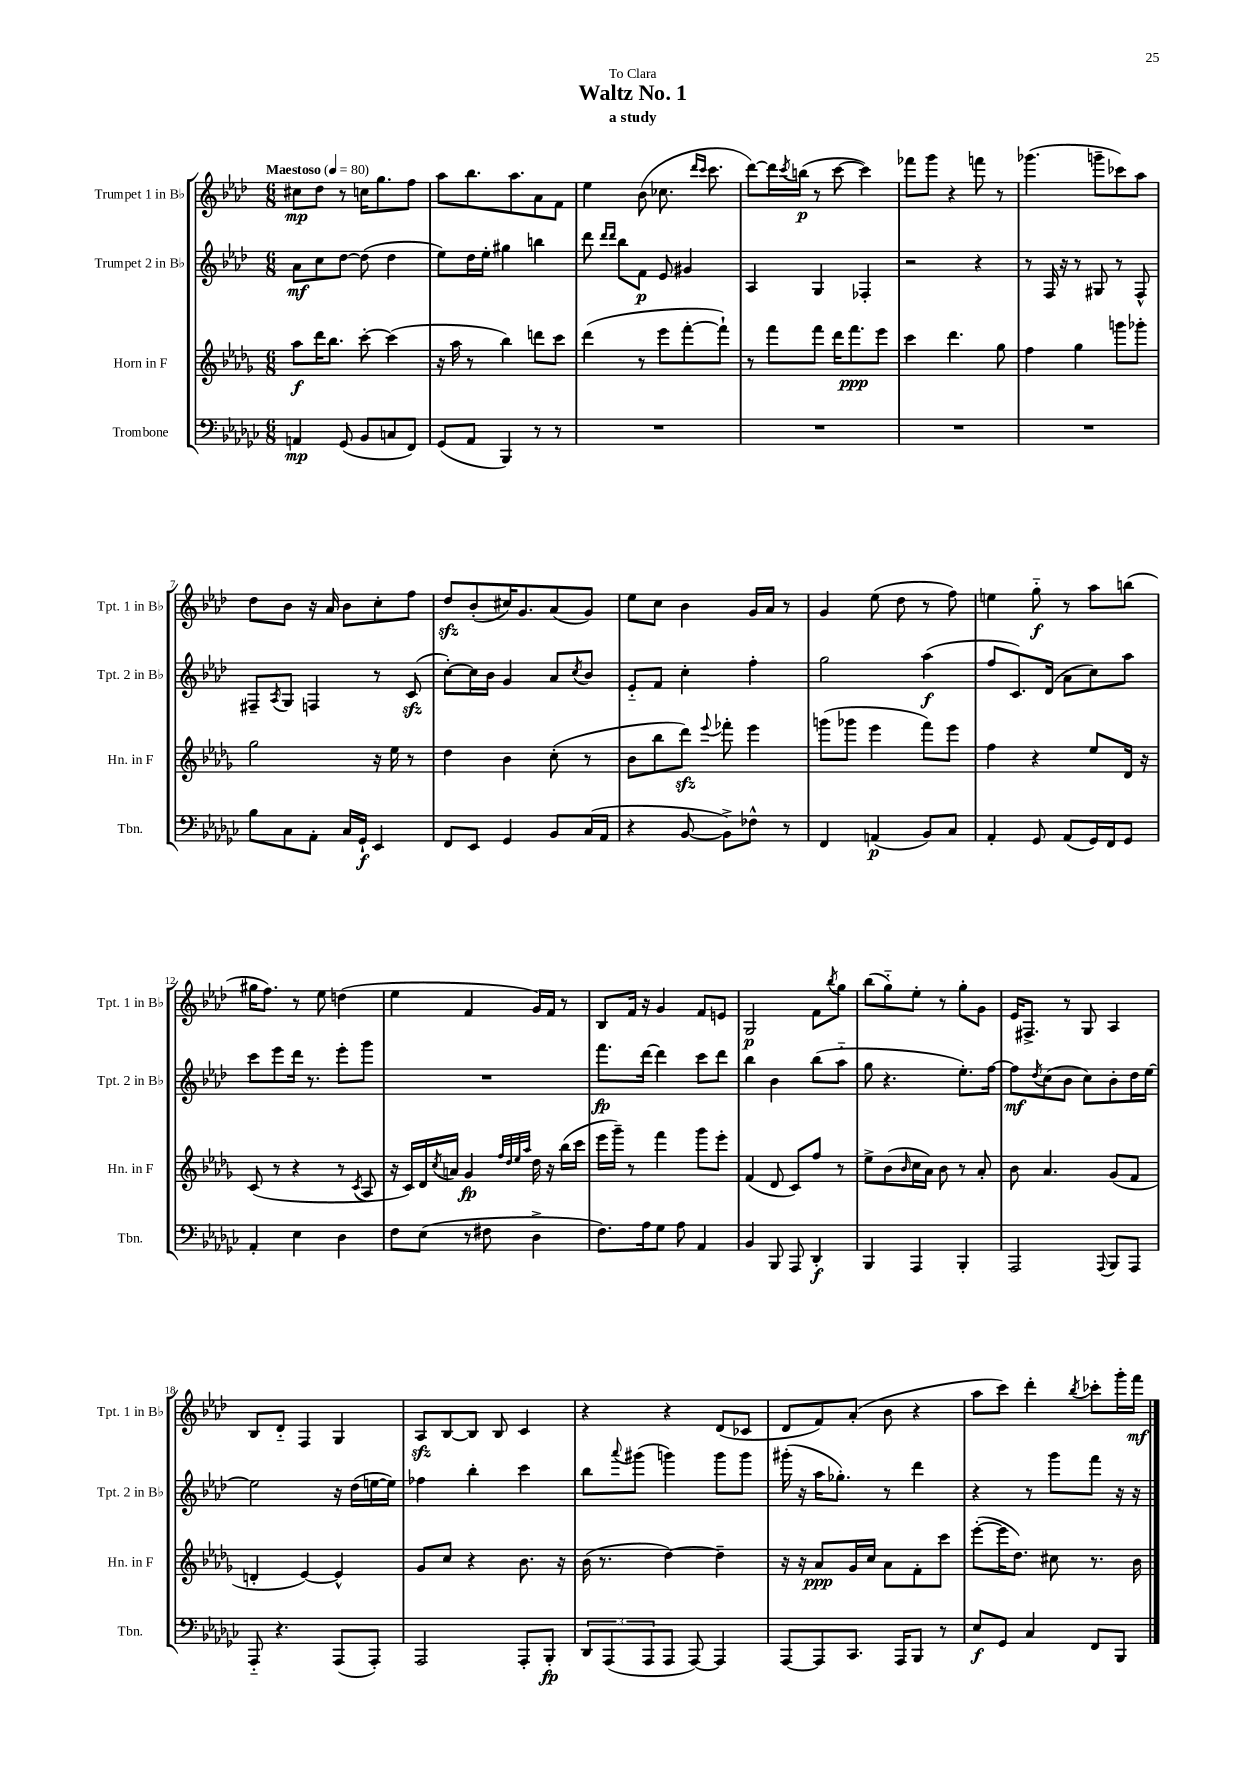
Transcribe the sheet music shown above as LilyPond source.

\header { title = "Waltz No. 1" subtitle = "a study" dedication = "To Clara" }
<<
\new StaffGroup <<
\new Staff = "s0" \with { instrumentName = "Trumpet 1 in Bb" shortInstrumentName = "Tpt. 1 in Bb" } {
    \clef treble \key aes \major \numericTimeSignature \time 6/8 \tempo "Maestoso" 4 = 80
    cis''8\mp des''8 r8 c''16 g''8. f''8 |
    aes''8 bes''8. aes''8. aes'8 f'8 |
    ees''4 bes'8( ces''8. \grace { des'''16 c'''16 } c'''8. |
    des'''8~) des'''16 \acciaccatura { c'''8 } b''16\p( r8 c'''8~ c'''4) |
    fes'''8 g'''8 r4 f'''8 r8 |
    ges'''4.( g'''8-- ces'''8) aes''8 |
    des''8 bes'8 r16 aes'16 bes'8 c''8-. f''8 |
    des''8\sfz bes'8-.( cis''16) g'8. aes'8( g'8) |
    ees''8 c''8 bes'4 g'16 aes'16 r8 |
    g'4 ees''8( des''8 r8 f''8) |
    e''4 g''8-_\f r8 aes''8 b''8( |
    gis''16 f''8.) r8 ees''8 d''4( |
    ees''4 f'4 g'16) f'16 r8 |
    bes8 f'16 r16 g'4 f'8 e'8 |
    g2\p f'8 \acciaccatura { bes''8 } g''8 |
    bes''8( g''8-_) ees''8-. r8 g''8-. g'8 |
    ees'16 fis8.-> r8 g8 aes4 |
    bes8 des'8-_ f4 g4 |
    aes8\sfz bes8~ bes8 bes8 c'4 |
    r4 r4 des'8( ces'8 |
    des'8 f'8) aes'8-.( bes'8 r4 |
    aes''8 c'''8) des'''4-. \acciaccatura { bes''8 } ces'''8-. g'''16-. f'''16\mf \bar "|." |
}
\new Staff = "s1" \with { instrumentName = "Trumpet 2 in Bb" shortInstrumentName = "Tpt. 2 in Bb" } {
    \clef treble \key aes \major \numericTimeSignature \time 6/8
    aes'8\mf c''8 des''8~ des''8( des''4 |
    ees''8) des''16 ees''16-. gis''4 b''4 |
    des'''8 \grace { des'''16 des'''16 } bes''8 f'8\p ees'8 gis'4 |
    aes4 g4 fes4-. |
    r2 r4 |
    r8 f16 r16 r8 gis8 r8 f8-^ |
    fis8-- \acciaccatura { aes8 } g8 f4 r8 c'8\sfz( |
    c''8~-.) c''16 bes'16 g'4 aes'8 \acciaccatura { c''8 } bes'8 |
    ees'8-_ f'8 c''4-. f''4-. |
    g''2 aes''4\f( |
    f''8 c'8.) des'16( aes'8 c''8) aes''8 |
    c'''8 ees'''8 des'''16 r8. ees'''8-. g'''8 |
    R2. |
    f'''8.\fp des'''16~ des'''4 c'''8 des'''8 |
    bes''4 bes'4 bes''8( aes''8-_ |
    g''8 r4. ees''8.-.) f''16~ |
    f''8\mf \acciaccatura { des''8 } c''8( bes'8 c''8) bes'8-. des''16 ees''16~ |
    ees''2 r16 des''16( e''16~ e''16) |
    fes''4 bes''4-. c'''4 |
    bes''8 \appoggiatura { aes'''8 } gis'''8( g'''4) g'''8 g'''8 |
    gis'''16-.( r16 aes''16 ges''8.-.) r8 des'''4 |
    r4 r8 g'''8 f'''8 r16 r16 \bar "|." |
}
\new Staff = "s2" \with { instrumentName = "Horn in F" shortInstrumentName = "Hn. in F" } {
    \clef treble \key des \major \numericTimeSignature \time 6/8
    aes''8\f des'''16 bes''8. c'''8~-. c'''4( |
    r16 aes''16 r8 bes''4) d'''8 c'''8 |
    des'''4( r8 ees'''8 f'''8~-. f'''8-!) |
    r8 f'''8 f'''8 des'''16 f'''8.\ppp ees'''8 |
    c'''4 des'''4. ges''8 |
    f''4 ges''4 g'''8 ges'''8-. |
    ges''2 r16 ees''16 r8 |
    des''4 bes'4 c''8-.( r8 |
    bes'8 bes''8 des'''8\sfz) \appoggiatura { ees'''8 } fes'''8-. ees'''4 |
    g'''8( ges'''8 ees'''4 f'''8) ees'''8 |
    f''4 r4 ees''8 des'16 r16 |
    c'8( r8 r4 r8 \acciaccatura { c'8 } aes8 |
    r16 c'16) des'16 \acciaccatura { c''8 } a'16 ges'4\fp \grace { f''32 des''32 ees''32 aes''32 } des''16 r16 bes''16( c'''16 |
    ees'''16 ges'''16--) r8 f'''4 ges'''8 ees'''8-. |
    f'4( des'8 c'8) f''8 r8 |
    ees''8-> bes'8( \grace { bes'16 } c''16 aes'16) bes'8 r8 aes'8-. |
    bes'8 aes'4. ges'8( f'8 |
    d'4-. ees'4~) ees'4-^ |
    ges'8 c''8 r4 bes'8. r16 |
    bes'16( r8. des''4~) des''4-- |
    r16 r16 aes'8\ppp ges'16 c''16 aes'8 f'8-. c'''8 |
    ees'''8~-.( ees'''16 des''8.) cis''8 r8. bes'16 \bar "|." |
}
\new Staff = "s3" \with { instrumentName = "Trombone" shortInstrumentName = "Tbn." } {
    \clef bass \key ges \major \numericTimeSignature \time 6/8
    a,4\mp ges,8( bes,8 c8 f,8) |
    ges,8( aes,8 bes,,4) r8 r8 |
    R2. |
    R2. |
    R2. |
    R2. |
    bes8 ces8 aes,8-. ces16 ges,16-!\f ees,4 |
    f,8 ees,8 ges,4 bes,8 ces16( aes,16 |
    r4 bes,8~ bes,8->) fes8-^ r8 |
    f,4 a,4\p( bes,8) ces8 |
    aes,4-. ges,8 aes,8( ges,16) f,16 ges,8 |
    aes,4-. ees4 des4 |
    f8 ees8( r8 fis8 des4-> |
    f8.) aes16 ges8 aes8 aes,4 |
    bes,4 bes,,8 aes,,8 des,4-.\f |
    bes,,4 aes,,4 bes,,4-. |
    aes,,2 \appoggiatura { aes,,8 } bes,,8 aes,,8 |
    aes,,8-_ r4. aes,,8( aes,,8-.) |
    aes,,2 aes,,8-. bes,,8-.\fp |
    \tuplet 3/2 { des,8 aes,,8( aes,,8 } aes,,8 aes,,8~) aes,,4 |
    aes,,8~ aes,,8 ces,8. aes,,16 bes,,8 r8 |
    ees8\f ges,8 ces4 f,8 bes,,8 \bar "|." |
}
>>
>>
